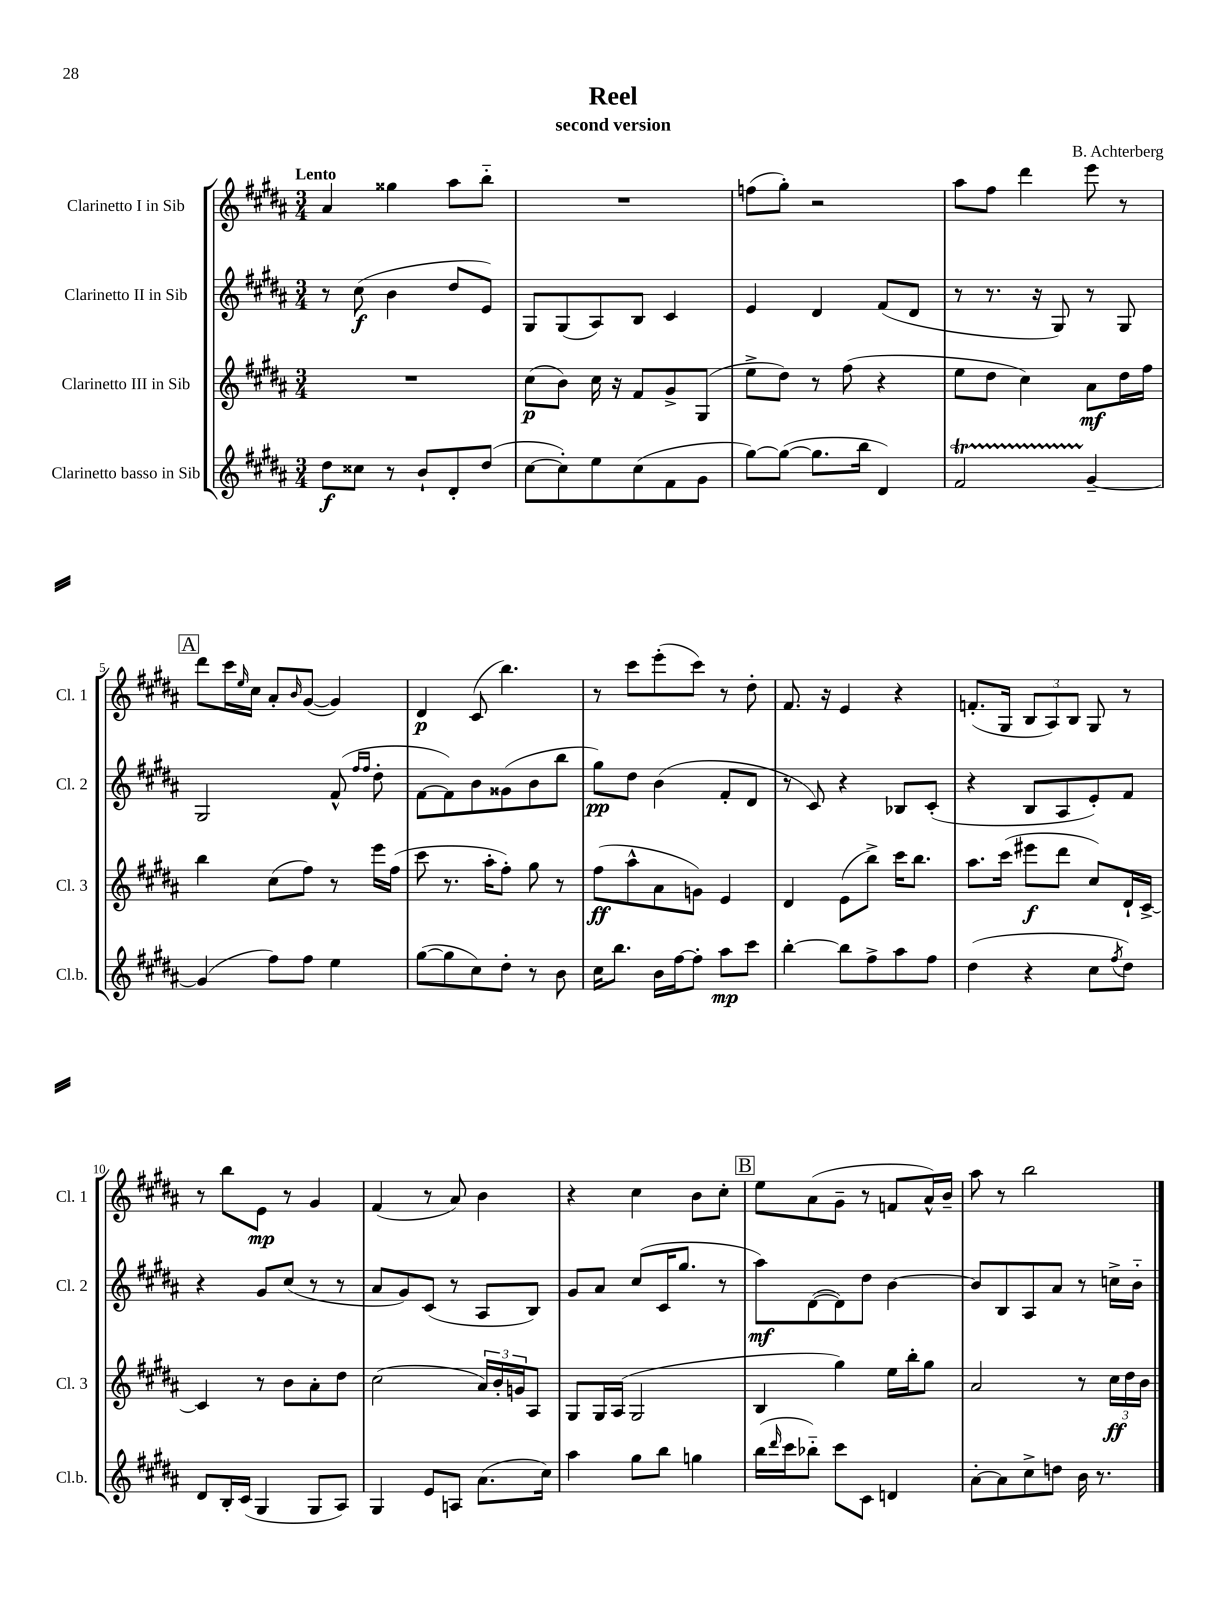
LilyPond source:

\header { title = "Reel" composer = "B. Achterberg" subtitle = "second version" }
<<
\new StaffGroup <<
\new Staff = "s0" \with { instrumentName = "Clarinetto I in Sib" shortInstrumentName = "Cl. 1" } {
    \clef treble \key b \major \numericTimeSignature \time 3/4 \tempo "Lento"
    ais'4 gisis''4 ais''8 b''8-_ |
    R2. |
    f''8( gis''8-.) r2 |
    ais''8 fis''8 dis'''4 e'''8 r8 |
    \mark \markup { \box "A" } dis'''8 cis'''16 \grace { e''16 } cis''16 ais'8-. \grace { b'16 } gis'8~( gis'4) |
    dis'4\p cis'8( b''4.) |
    r8 cis'''8 e'''8-.( cis'''8) r8 dis''8-. |
    fis'8. r16 e'4 r4 |
    f'8.-.( gis16 \tuplet 3/2 { b8 ais8) b8 } gis8 r8 |
    r8 b''8 e'8\mp r8 gis'4 |
    fis'4( r8 ais'8) b'4 |
    r4 cis''4 b'8 cis''8-. |
    \mark \markup { \box "B" } e''8 ais'8( gis'8-- r8 f'8 ais'16-^) b'16-- |
    ais''8 r8 b''2 \bar "|." |
}
\new Staff = "s1" \with { instrumentName = "Clarinetto II in Sib" shortInstrumentName = "Cl. 2" } {
    \clef treble \key b \major \numericTimeSignature \time 3/4
    r8 cis''8\f( b'4 dis''8 e'8) |
    gis8 gis8( ais8) b8 cis'4 |
    e'4 dis'4 fis'8( dis'8 |
    r8 r8. r16 gis8) r8 gis8 |
    \mark \markup { \box "A" } gis2 fis'8-^( \grace { fis''16 fis''16 } dis''8-. |
    fis'8~ fis'8) b'8 gisis'8( b'8 b''8 |
    gis''8\pp) dis''8 b'4( fis'8-. dis'8 |
    r8 cis'8) r4 bes8 cis'8-.( |
    r4 b8 ais8 e'8-.) fis'8 |
    r4 gis'8 cis''8( r8 r8 |
    ais'8 gis'8) cis'8( r8 ais8 b8) |
    gis'8 ais'8 cis''8( cis'16 gis''8. r8 |
    \mark \markup { \box "B" } ais''8\mf) dis'8~( dis'8) dis''8 b'4~ |
    b'8 b8 ais8 ais'8 r8 c''16-> b'16-_ \bar "|." |
}
\new Staff = "s2" \with { instrumentName = "Clarinetto III in Sib" shortInstrumentName = "Cl. 3" } {
    \clef treble \key b \major \numericTimeSignature \time 3/4
    R2. |
    cis''8\p( b'8) cis''16 r16 fis'8 gis'8-> gis8( |
    e''8-> dis''8) r8 fis''8( r4 |
    e''8 dis''8 cis''4) ais'8\mf dis''16 fis''16 |
    \mark \markup { \box "A" } b''4 cis''8( fis''8) r8 e'''16 fis''16( |
    cis'''8 r8. ais''16-. fis''8-.) gis''8 r8 |
    fis''8\ff( ais''8-^ ais'8 g'8) e'4 |
    dis'4 e'8( b''8->) cis'''16 b''8. |
    ais''8. cis'''16( eis'''8\f dis'''8 cis''8) dis'16-! cis'16~-> |
    cis'4 r8 b'8 ais'8-. dis''8 |
    cis''2( \tuplet 3/2 { ais'16) b'16-. g'16 } ais8 |
    gis8 gis16 ais16( gis2 |
    \mark \markup { \box "B" } b4 gis''4) e''16 b''16-. gis''8 |
    ais'2 r8 \tuplet 3/2 { cis''16\ff dis''16 b'16 } \bar "|." |
}
\new Staff = "s3" \with { instrumentName = "Clarinetto basso in Sib" shortInstrumentName = "Cl.b." } {
    \clef treble \key b \major \numericTimeSignature \time 3/4
    dis''8\f cisis''8 r8 b'8-! dis'8-. dis''8( |
    cis''8~ cis''8-.) e''8 cis''8( fis'8 gis'8 |
    gis''8~) gis''8~( gis''8. b''16 dis'4) |
    fis'2\startTrillSpan gis'4~--\stopTrillSpan |
    \mark \markup { \box "A" } gis'4( fis''8) fis''8 e''4 |
    gis''8~( gis''8 cis''8) dis''8-. r8 b'8 |
    cis''16 b''8. b'16 fis''16~ fis''8-. ais''8\mp cis'''8 |
    b''4~-. b''8 fis''8-> ais''8 fis''8 |
    dis''4( r4 cis''8 \acciaccatura { fis''8 } dis''8) |
    dis'8 b16-. cis'16( gis4 gis8 ais8) |
    gis4 e'8 a8 ais'8.( cis''16) |
    ais''4 gis''8 b''8 g''4 |
    \mark \markup { \box "B" } b''16( \grace { dis'''16 } cis'''16 bes''8-_) cis'''8 cis'8 d'4 |
    ais'8~-. ais'8 cis''8-> d''8 b'16 r8. \bar "|." |
}
>>
>>
